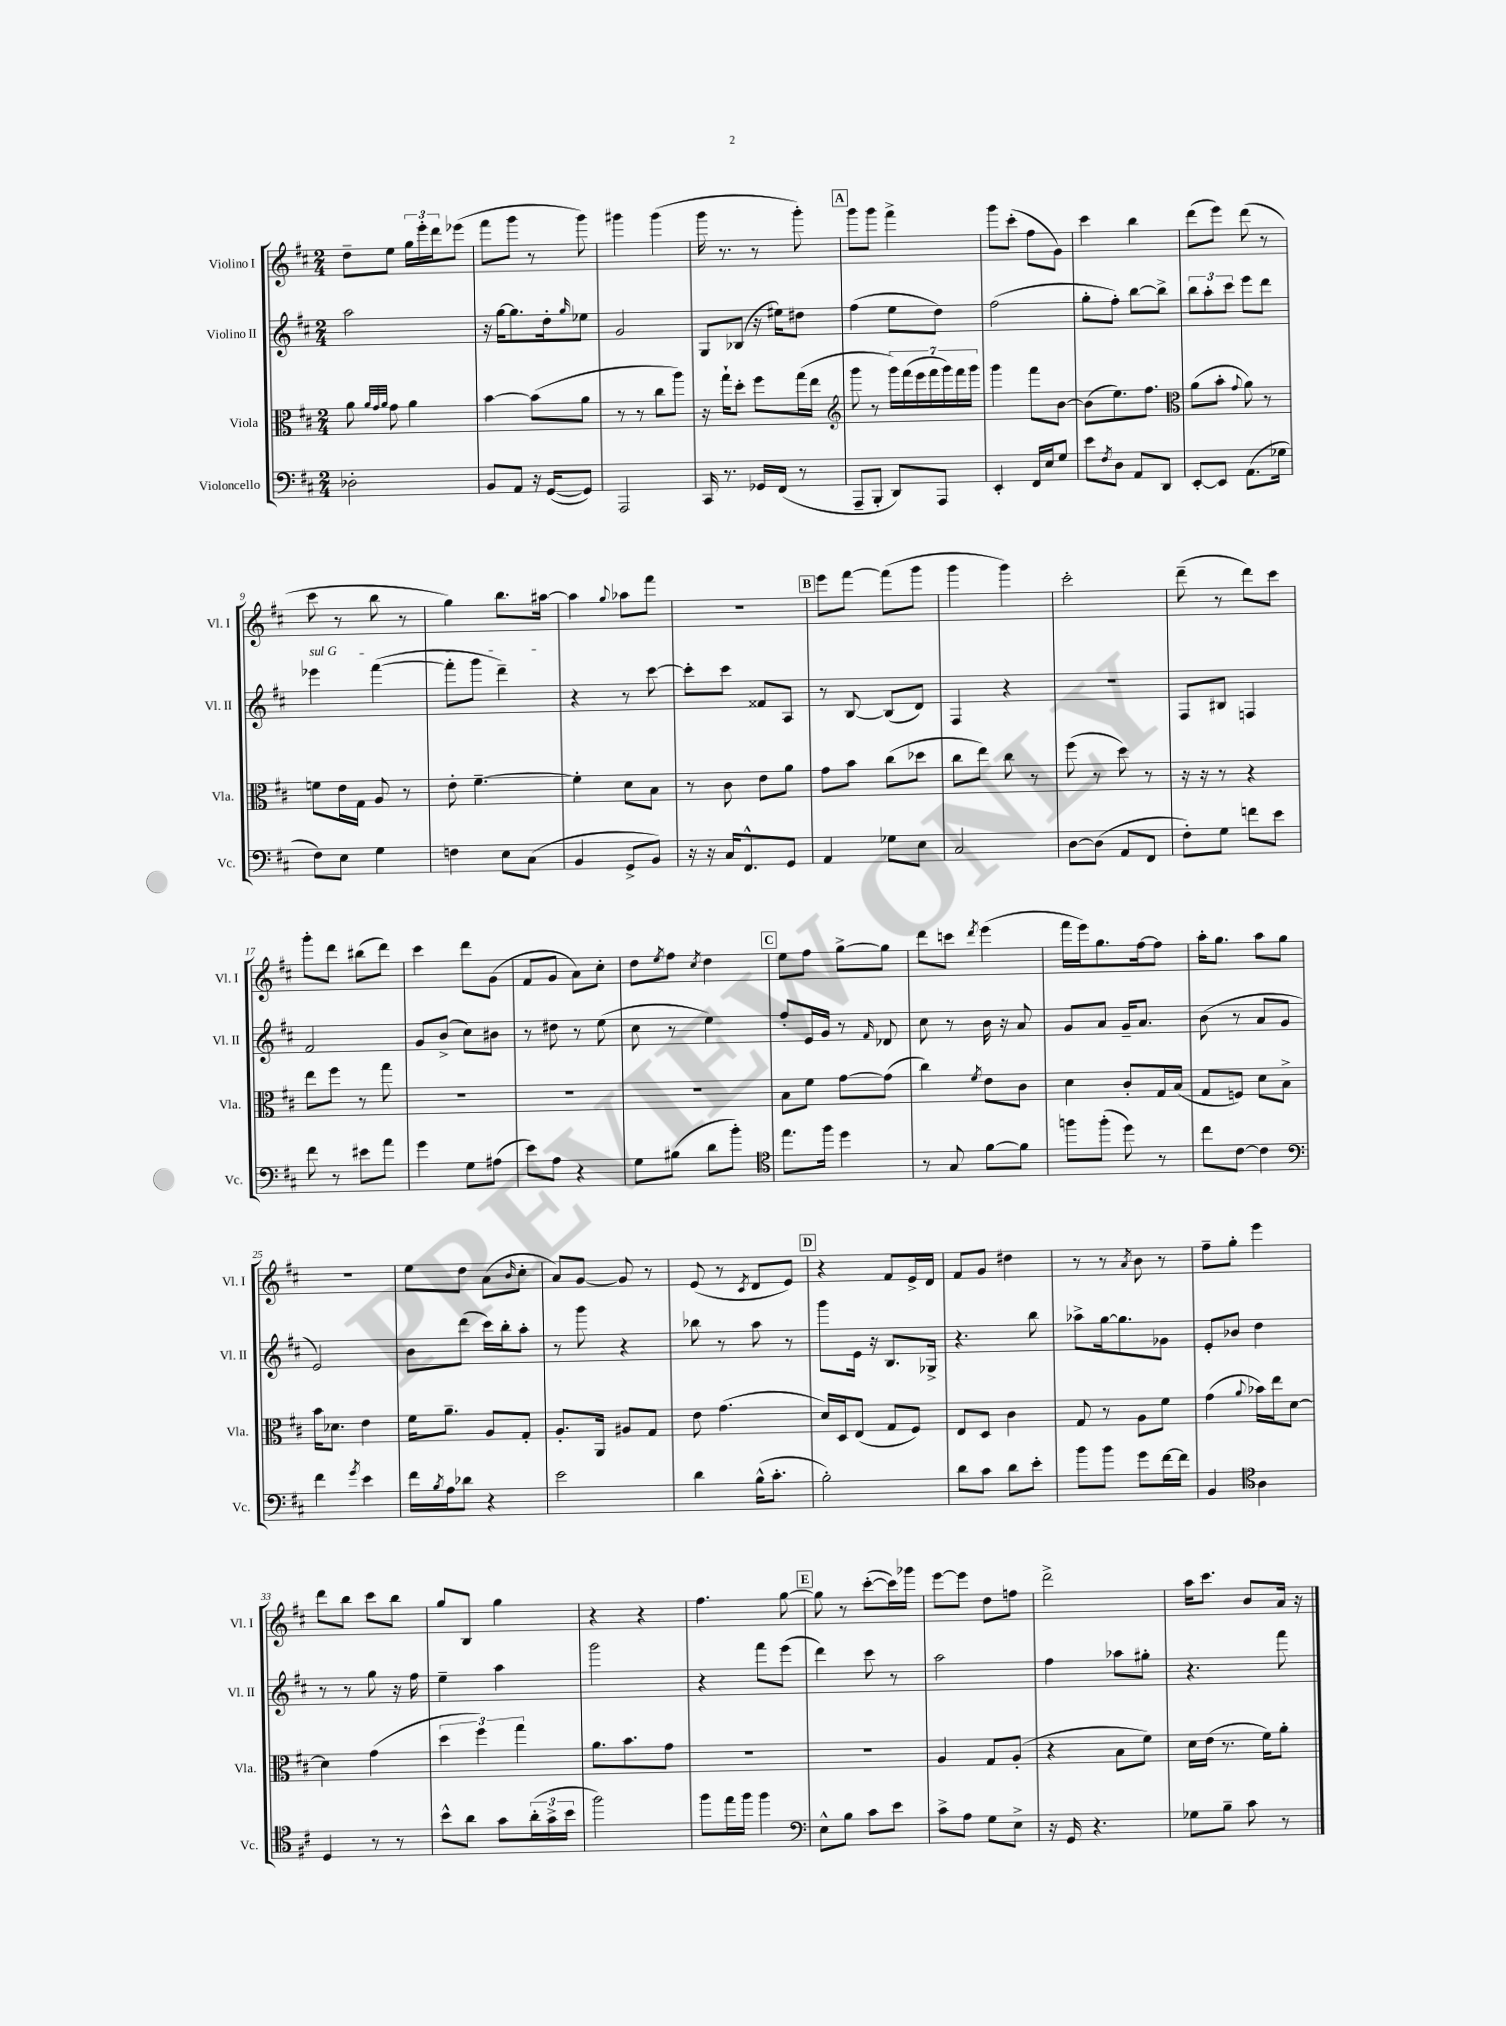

**kern	**kern	**kern	**kern
*part4	*part3	*part2	*part1
*staff4	*staff3	*staff2	*staff1
*I"Violoncello	*I"Viola	*I"Violino II	*I"Violino I
*I'Vc.	*I'Vla.	*I'Vl. II	*I'Vl. I
*clefF4	*clefC3	*clefG2	*clefG2
*k[f#c#]	*k[f#c#]	*k[f#c#]	*k[f#c#]
*M2/4	*M2/4	*M2/4	*M2/4
=1	=1	=1	=1
2D-X'\	8a\	2aa\	8dd~\L
.	32qqa/LLL	.	.
.	32qqg/	.	.
.	32qqa/JJJ	.	.
.	8g\	.	8ee\J
.	4a\	.	24gg\LL
.	.	.	24eee'\
.	.	.	24ddd\J
.	.	.	(8eee-X\J
=2	=2	=2	=2
8BB/L	[4b\	16r	8fff#\L
.	.	[16gg\KL	.
8AA/J	.	8.gg\]	8ggg\J
16r	(8b\L]	.	8r
([16GG/KL	.	16dd'\k	.
.	.	16qqgg/	.
8GG/J])	8a\J	8ee-X\J	8ggg\)
=3	=3	=3	=3
2AAA/	8r	2g/	4ggg#X\
.	8r	.	.
.	8cc#\L	.	(4ggg#\
.	8aa\J)	.	.
=4	=4	=4	=4
16CC#/	16r	8G/L	16ggg\
8.r	16gg`\KL	.	8.r
.	8dd'\J	(8B-X/J	.
16GG-X/LL	8ff#\L	16r	8r
(16FF#/JJ	.	16ee#X\KL)	.
8r	(16gg\L	8dd#X\J	8ggg'\)
.	16ee\JJ	.	.
!!LO:REH:place=s1:t=A
=5	=5	=5	=5
*	*clefG2	*	*
8AAA~/L	8ggg\	(4ff#\	8ggg\L
8BBB'/J	8r	.	8ggg\J
8DD/L)	28ggg\LL)	8ee\L	4fff#^\
.	(28fff#\	.	.
.	28eee\	.	.
.	28fff#\	.	.
8AAA/J	.	8dd\J)	.
.	28ggg\)	.	.
.	28fff#\	.	.
.	28ggg\JJ	.	.
=6	=6	=6	=6
4EE'/	4ggg\	(2ff#\	8ggg\L
.	.	.	(8ccc#'\J
16FF#/LL	8fff#\L	.	8ff#\L
16E/J	.	.	.
8G/J	[8b\J	.	8g\J)
=7	=7	=7	=7
8e\L	(8b\L]	8gg'\L	4ccc#\
8qF#/	.	.	.
8D\J	8.ee\)	8ff#'\J)	.
8AA/L	.	[8bb\L	4bb\
.	8.ff#\J	.	.
8DD/J	.	8bb^\J]	.
=8	=8	=8	=8
*	*clefC3	*	*
[8EE'/L	(8a\L	12bb\L	(8ddd\L
.	.	12aa'\	.
8EE/J]	8b'\J	.	8eee\J)
.	.	12ccc#\J	.
.	8qqg/	.	.
(8.AA\L	8a\)	8eee\L	(8ddd\
.	8r	8ddd\J	8r
16G-X\Jk	.	.	.
!!LO:LB:g=z
=9	=9	=9	=9
!	!	!LO:TX:a:i:t=sul G	!
8F#\L)	8fn\L	4eee-X\	8ccc#\
8E\J	16e\L	.	8r
.	16G\JJ	.	.
4G\	8A/	([4fff#\	8bb\
.	8r	.	8r
=10	=10	=10	=10
4Fn\	8e'\	8fff#'\L]	4gg\)
.	[4.f#~\	8ggg\J	.
8E\L	.	4ddd~\)	8.bb\L
(8C#\J	.	.	.
.	.	.	[16aa#X\Jk
=11	=11	=11	=11
4BB/	4f#'\]	4r	4aa#\]
.	.	.	8qqgg/
8GG^/L	8d\L	8r	8aa-X\L
8BB/J)	8B\J	[8ccc#\	8fff#\J
=12	=12	=12	=12
16r	8r	8ccc#'\L]	2r
16r	.	.	.
16C#/KL	8c#\	8ccc#\J	.
8.FF#^^/	.	.	.
.	8e\L	8f##X/L	.
8GG/J	8a\J	8A/J	.
!!LO:REH:place=s1:t=B
=13	=13	=13	=13
4AA/	8g\L	8r	8eee\L
.	8b\J	[8B/	[8fff#\J
8G-X\L	(8cc#\L	(8B/L]	(8fff#\L]
8E\J	8dd-X\J	8d/J)	8ggg\J
=14	=14	=14	=14
2C#/	8cc#\L	4F#/	4ggg\
.	8ee\J)	.	.
.	8cc#\	4r	4ggg\)
.	8r	.	.
=15	=15	=15	=15
[8D\L	(8ff#\	2r	2ccc#'\
(8D\J]	8r	.	.
8AA/L	8dd\)	.	.
8FF#/J	8r	.	.
=16	=16	=16	=16
8F#'\L)	16r	8F#/L	(8ddd~\
.	16r	.	.
8G\J	8r	8B#X/J	8r
8fn\L	4r	4Fn/	8ddd\L)
8e\J	.	.	8ccc#\J
!!LO:LB:g=z
=17	=17	=17	=17
8f#\	8ee\L	2f#/	8ggg'\L
8r	8ff#\J	.	8ddd\J
8e#X\L	8r	.	(8bb#X\L
8a\J	8gg\	.	8ddd\J)
=18	=18	=18	=18
4g\	2r	8g/L	4ccc#\
.	.	(8b^/J	.
8G\L	.	8cc#\L)	8ddd\L
(8A#X\J	.	8b#X\J	(8g\J
=19	=19	=19	=19
8e\L)	2r	8r	8f#/L
8A\J	.	8dd#X\	8g/J
4r	.	8r	8a\L)
.	.	(8ee\	8cc#'\J
=20	=20	=20	=20
8G\L	2r	8cc#\	8dd\L
.	.	.	8qee/
(8B#X\J	.	8r	8ff#\J
.	.	.	8qcc#/
8d\L	.	4ee\)	4dd\
8b'\J)	.	.	.
!!LO:REH:place=s1:t=C
=21	=21	=21	=21
*clefC4	*	*	*
8.ee\L	8B\L	8ff#'/L	8ee\L
.	8f#\J	16e/L	8ff#\J
16ff#\Jk	.	16g/JJ	.
4dd\	[8g\L	8r	[8gg^\L
.	.	16qqf#/	.
.	(8g\J]	8d-X/	8gg\J]
=22	=22	=22	=22
8r	4cc#\)	8cc#\	8ddd\L
8G/	.	8r	8cccn\J
.	8qf#/	.	8qddd/
[8f#\L	8e\L	16b\	(4eee\
.	.	16r	.
8f#\J]	8c#\J	8a/	.
=23	=23	=23	=23
8ffn\L	4d\	8g/L	16fff#\LL
.	.	.	16eee\J)
(8ff'\J	.	8a/J	8.gg\
8dd\)	8c#'/L	16g~/KL	.
.	.	8.a/J	[16ff#\k
8r	16G/L	.	8ff#\J]
.	(16B/JJ	.	.
=24	=24	=24	=24
8cc#\L	8G/L	(8b\	16aa'\KL
.	.	.	8.gg\J
[8c#\J	8Fn/J)	8r	.
4c#\]	8d\L	8a/L	8aa\L
.	8B^\J	8g/J	8gg\J
!!LO:LB:g=z
=25	=25	=25	=25
*clefF4	*	*	*
4f#\	16b\KL	2e/)	2r
.	8.d-X\J	.	.
8qg/	.	.	.
4e\	4e\	.	.
=26	=26	=26	=26
16f#\LL	16f#\KL	8b\L	8ee\L
8qB/	.	.	.
16A\J	8.a~\J	.	.
8d-X\J	.	(8ddd\J	8dd\J
4r	8A/L	16ccc#\LL)	(8a\L
.	.	16bb'\J	.
.	.	.	16qqb/
.	8G'/J	8aa'\J	8cc#'\J
=27	=27	=27	=27
2e\	8.A'/L	8r	8a/L)
.	.	8ggg\	[8g/J
.	16AA/Jk	.	.
.	8A#X/L	4r	8g/]
.	8G/J	.	8r
=28	=28	=28	=28
4d\	8e\	8bb-X\	(8e/
.	(4.g\	8r	8r
.	.	.	8qc#/
(16B^^\KL	.	8aa\	8d/L
8.c#'\J	.	.	.
.	.	8r	8e/J)
!!LO:REH:place=s1:t=D
=29	=29	=29	=29
2B'\)	16d/LL)	8ggg\L	4r
.	16D/J	.	.
.	(8E/J	16e\Jk	.
.	.	16r	.
.	8G/L	8.B/L	8f#/L
.	8F#/J)	.	16e^/L
.	.	16G-X^/Jk	16d/JJ
=30	=30	=30	=30
8d\L	8E/L	4.r	8f#/L
8c#\J	8D/J	.	8g/J
8d\L	4c#\	.	4dd#X\
8e'\J	.	8bb\	.
=31	=31	=31	=31
8b\L	8G/	8aa-X^\L	8r
8b\J	8r	[16gg\k	8r
.	.	8.gg\]	.
.	.	.	8qa/
8g\L	8A\L	.	8b\
[16f#\L	8f#\J	8g-X\J	8r
16f#\JJ]	.	.	.
=32	=32	=32	=32
4BB/	(4g\	8e'/L	8ff#~\L
.	.	8b-X/J	8gg'\J
*clefC4	*	*	*
.	8qqa/	.	.
4A\	16b-X\LL)	4dd\	4eee\
.	16ee\J	.	.
.	[8d\J	.	.
!!LO:LB:g=z
=33	=33	=33	=33
4D/	4d\]	8r	8ddd\L
.	.	8r	8bb\J
8r	(4g\	8gg\	8ccc#\L
8r	.	16r	8bb\J
.	.	16ff#\	.
=34	=34	=34	=34
8b^^\L	6dd\	4ee~\	8gg/L
8a\J	.	.	8B/J
.	6ff#\)	.	.
8g\L	.	4aa\	4gg\
.	6gg\	.	.
(24a'\L	.	.	.
24g^\	.	.	.
24b\JJ	.	.	.
=35	=35	=35	=35
2ff#\)	8.a\L	2ggg\	4r
.	8.b\	.	.
.	.	.	4r
.	8g\J	.	.
=36	=36	=36	=36
8ff#\L	2r	4r	4.ff#\
16ee\L	.	.	.
16ff#\JJ	.	.	.
4ff#\	.	8fff#\L	.
.	.	(8eee\J	[8gg\
!!LO:REH:place=s1:t=E
=37	=37	=37	=37
*clefF4	*	*	*
8E^^\L	2r	4ddd\)	8gg\]
8B\J	.	.	8r
8c#\L	.	8ccc#\	([8ccc#'\L
8e\J	.	8r	16ccc#\L])
.	.	.	16ggg-X\JJ
=38	=38	=38	=38
8c#^\L	4A/	2aa\	[8eee\L
8A\J	.	.	8eee\J]
8G\L	8G/L	.	8dd\L
8E^\J	(8A'/J	.	8ffn\J
=39	=39	=39	=39
16r	4r	4ff#\	2ddd^\
16GG/	.	.	.
4.r	.	.	.
.	8B\L	8aa-X\L	.
.	8f#\J)	8gg#X'\J	.
=40	=40	=40	=40
8G-X\L	16d\LL	4.r	16aa\KL
.	(16e\JJ	.	8.ccc#\J
8B~\J	8.r	.	.
8c#\	.	.	8b/L
.	16f#\KL)	.	.
8r	8a'\J	8fff#\	16a/Jk
.	.	.	16r
==	==	==	==
*-	*-	*-	*-
